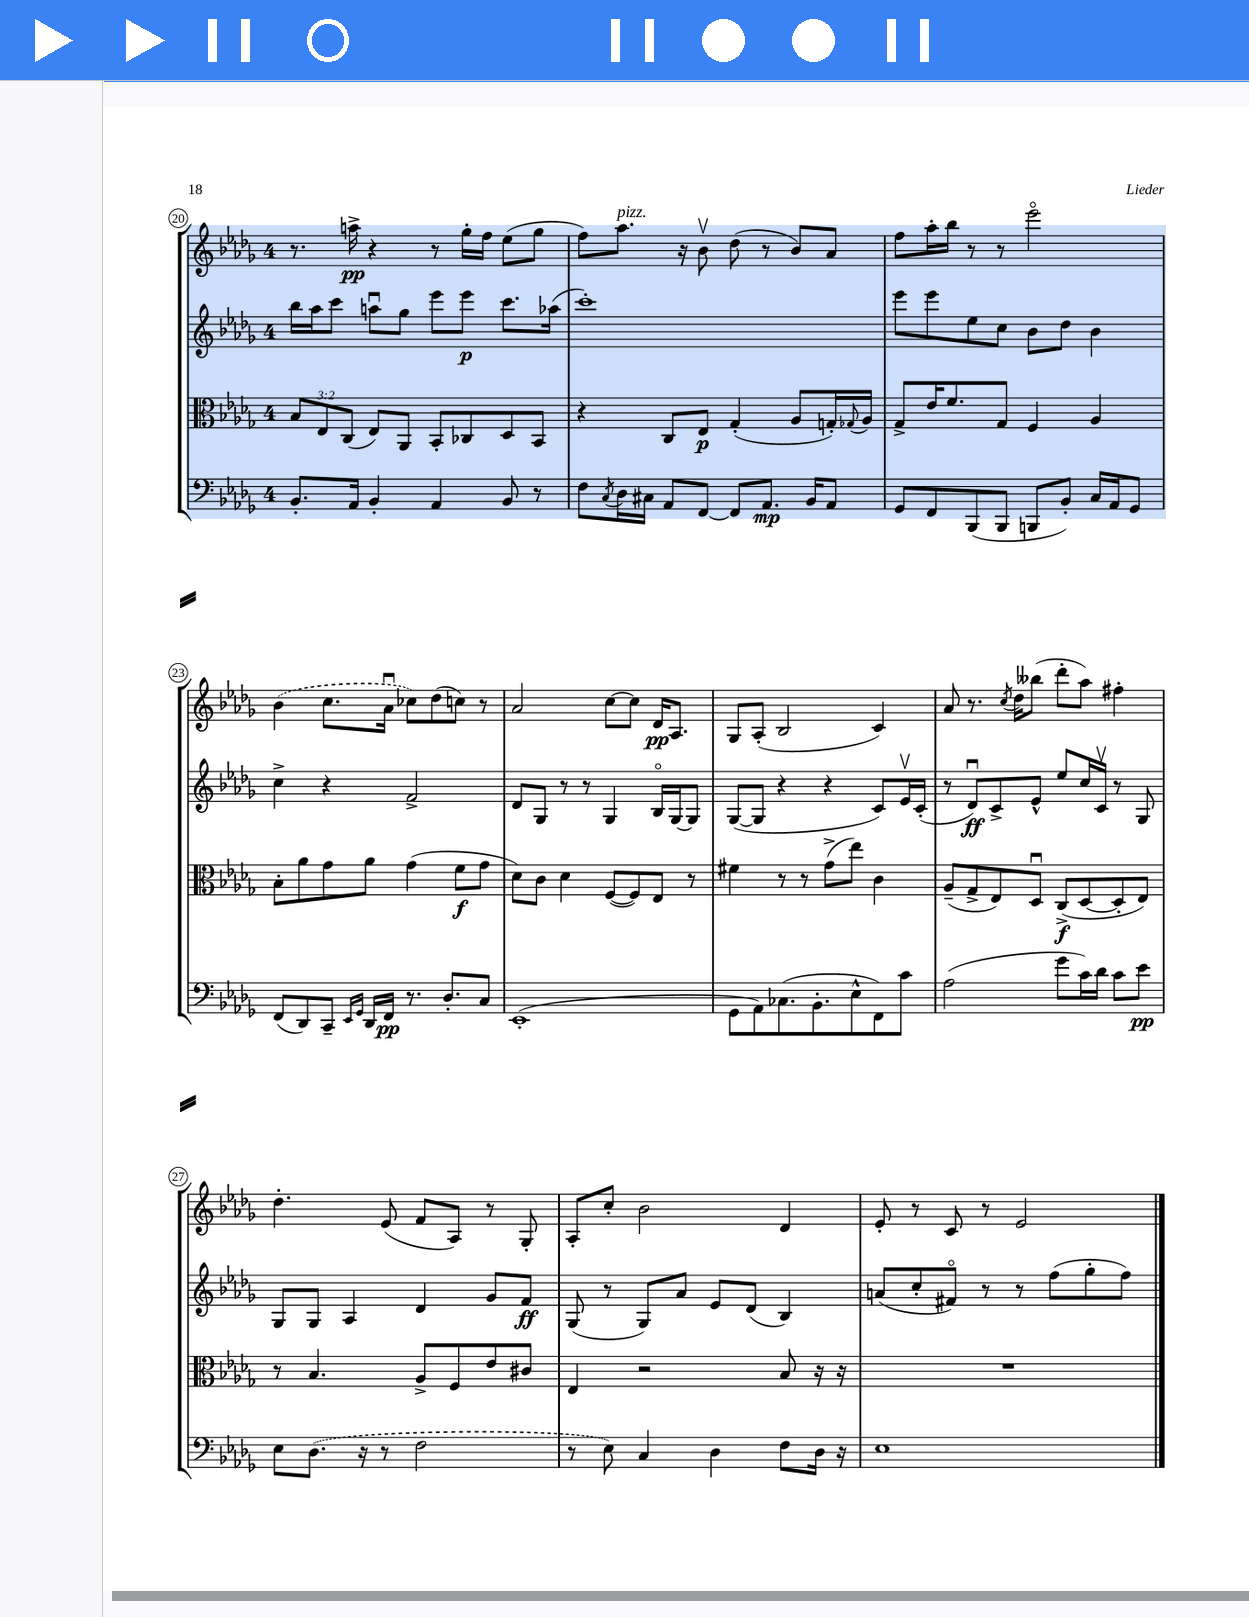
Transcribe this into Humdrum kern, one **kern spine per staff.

**kern	**kern	**kern	**kern
*staff4	*staff3	*staff2	*staff1
*clefF4	*clefC3	*clefG2	*clefG2
*k[b-e-a-d-g-]	*k[b-e-a-d-g-]	*k[b-e-a-d-g-]	*k[b-e-a-d-g-]
*M4/4	*M4/4	*M4/4	*M4/4
8.BB-'	12B-	16bb-	8.r
.	.	16aa-	.
.	12E-	.	.
.	.	8ccc	.
.	(12C	.	.
16AA-	.	.	16aa^
4BB-'	8E-)	8aau	4r
.	8AA-	8gg-	.
4AA-	8BB-'	8eee-	8r
.	8C-	8eee-	16gg-'
.	.	.	16ff
8BB-	8D-	8.ccc	(8ee-
8r	8BB-	.	8gg-
.	.	(16aa-	.
=	=	=	=
8F	4r	1ccc')	8ff)
8qC	.	.	.
16D-	.	.	8.aa-
16C#	.	.	.
8AA-	8C	.	.
.	.	.	16r
[8FF	8E-	.	8b-v
8FF]	(4G-'	.	(8dd-
8.AA-	.	.	8r
.	8A-	.	8b-)
16BB-	.	.	.
8AA-	16G')	.	8a-
.	8qqG-	.	.
.	16A-	.	.
=	=	=	=
8GG-	8G-^	8eee-	8ff
8FF	16e-	8eee-	16aa-'
.	8.f	.	16bb-
(8BBB-	.	8ee-	8r
8BBB-	8G-	8cc	8r
8BBB	4F	8b-	2eee-o
8BB-')	.	8dd-	.
16C	4A-	4b-	.
16AA-	.	.	.
8GG-	.	.	.
=	=	=	=
(8FF	8B-'	4cc^	(4b-
8DD-)	8a-	.	.
8CC~	8g-	4r	8.cc
16qqEE-	.	.	.
16qqGG-	.	.	.
16DD-	8a-	.	.
16FF	.	.	16a-u
8.r	(4g-	2f^	8cc-)
.	.	.	(8dd-
8.D-'	.	.	.
.	8f	.	8cc)
8C	8g-	.	8r
=	=	=	=
(1EE-'	8d-)	8d-	2a-
.	8c	8G-	.
.	4d-	8r	.
.	.	8r	.
.	([8F	4G-	[8cc
.	8F])	.	8cc]
.	8E-	16B-o	16d-
.	.	[16G-	8.A-
.	8r	8G-]	.
=	=	=	=
8GG-	4f#	([8G-	8G-
8AA-)	.	8G-]	(8A-'
(8.C-	8r	4r	2B-
.	8r	.	.
8.BB-'	.	.	.
.	(8g-^	4r	.
8E-^^	8ee-)	.	.
8FF)	4c	8c)	4c)
8c	.	16e-v	.
.	.	(16c'	.
=	=	=	=
(2A-	(8A-~	8r	8a-
.	8G-^	8d-u)	8.r
.	8E-)	8c^	.
.	.	.	8qcc
.	.	.	16dd-
.	8D-u	8e-^^	(8bb--
8g-	(8C^	8ee-	8ddd-'
16c)	[8D-	16cc	8aa-)
16d-	.	16cv	.
8c	8D-']	8r	4ff#'
8e-	8E-)	8G-	.
=	=	=	=
8E-	8r	8G-	4.dd-'
(8.D-	4.B-	8G-	.
.	.	4A-	.
16r	.	.	.
8r	.	.	(8e-
2F	8A-^	4d-	8f
.	8F	.	8A-)
.	8e-	8g-	8r
.	8c#	8f	8G-'
=	=	=	=
8r	4E-	(8G-	8A-'
8E-)	.	8r	8cc'
4C	2r	8G-)	2b-
.	.	8a-	.
4D-	.	8e-	.
.	.	(8d-	.
8F	8B-	4B-)	4d-
16D-	16r	.	.
16r	16r	.	.
=	=	=	=
1E-	1r	(8a	8e-'
.	.	8cc'	8r
.	.	8f#o)	8c
.	.	8r	8r
.	.	8r	2e-
.	.	(8ff	.
.	.	8gg-'	.
.	.	8ff)	.
==	==	==	==
*-	*-	*-	*-
